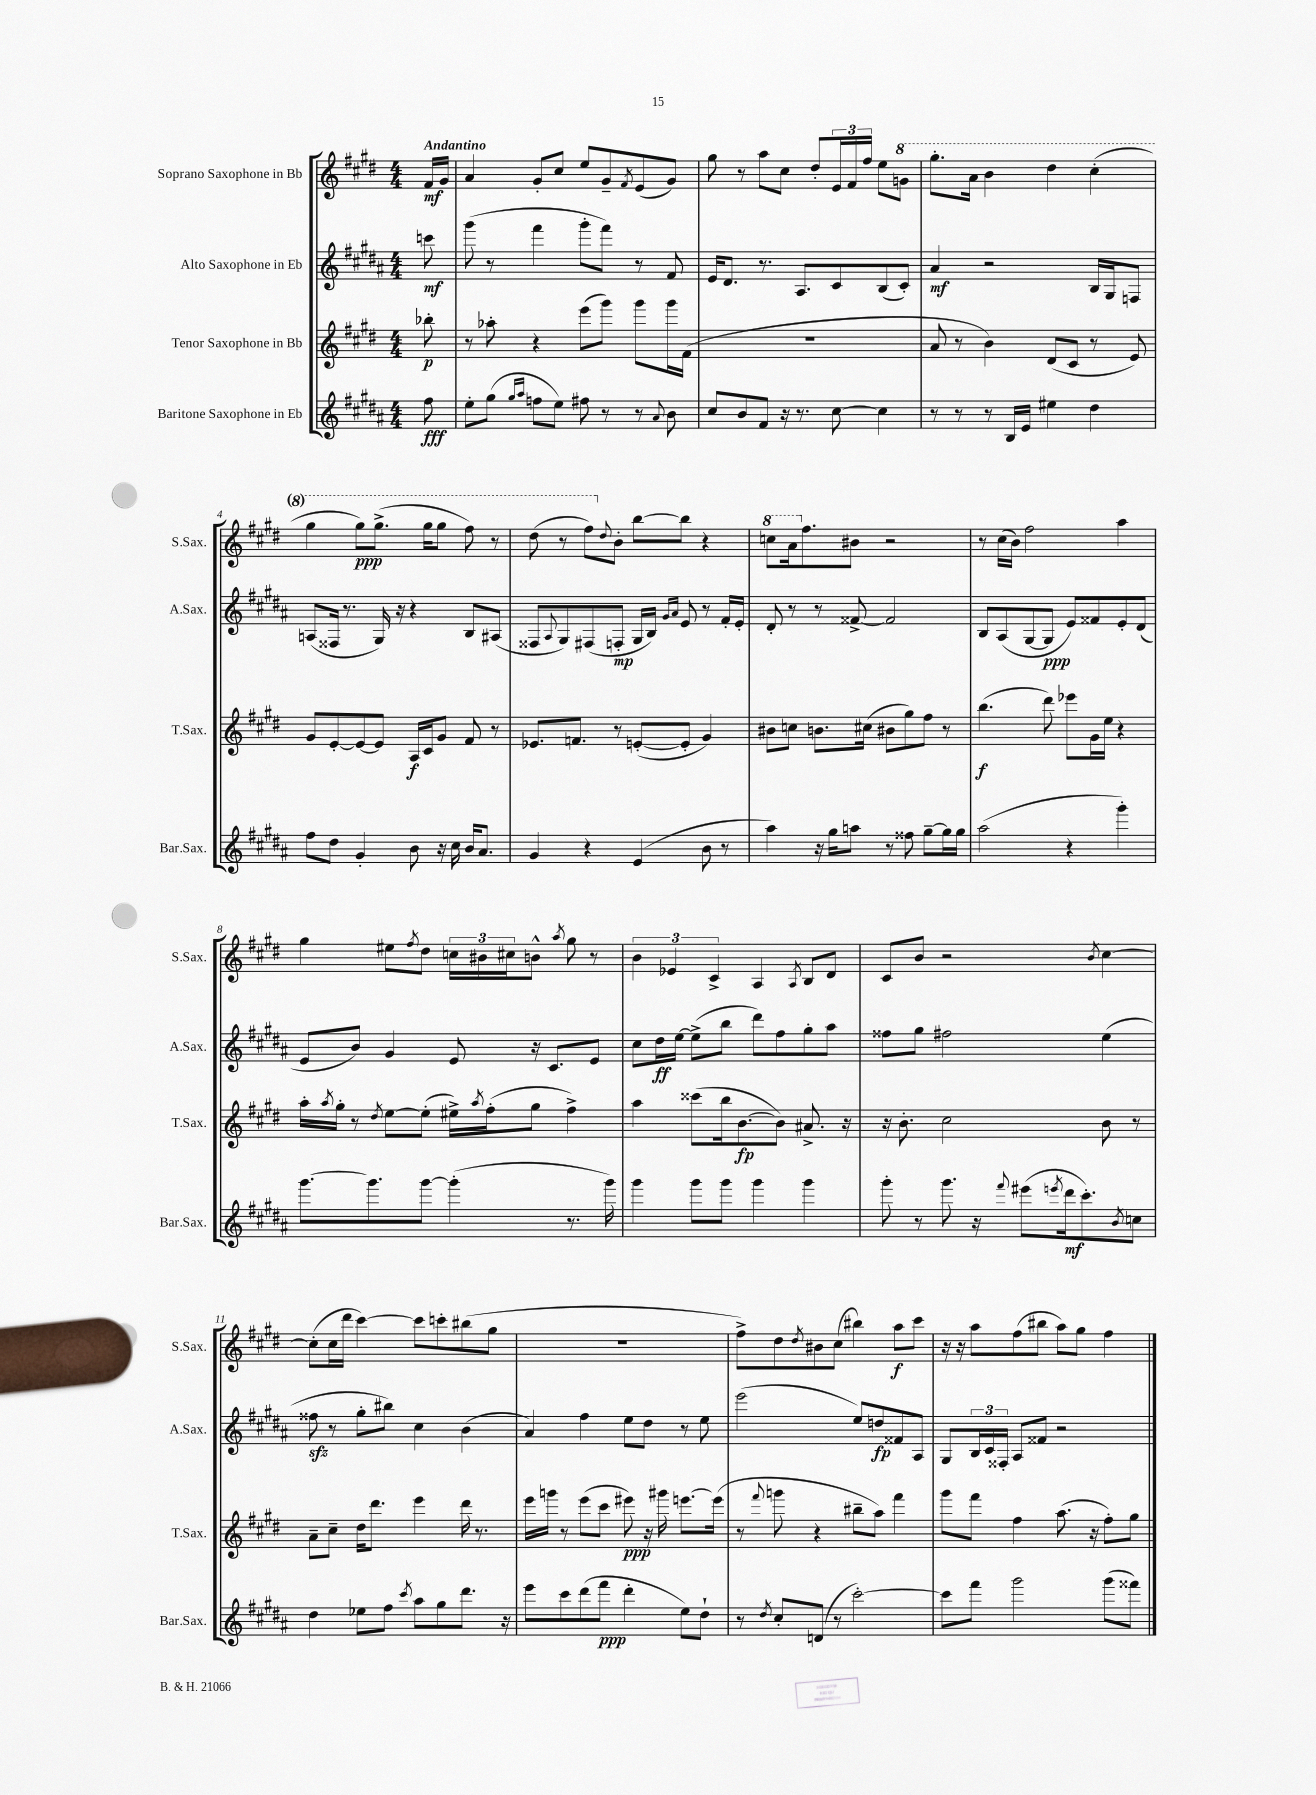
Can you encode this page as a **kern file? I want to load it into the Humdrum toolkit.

**kern	**kern	**kern	**kern
*staff4	*staff3	*staff2	*staff1
*clefG2	*clefG2	*clefG2	*clefG2
*k[f#c#g#d#a#]	*k[f#c#g#d#]	*k[f#c#g#d#a#]	*k[f#c#g#d#]
*M4/4	*M4/4	*M4/4	*M4/4
8ff#	8bb-'	8ccc	16f#
.	.	.	16g#
=	=	=	=
8ee'	8r	(8ggg#	4a
(8gg#	8aa-'	8r	.
16qqgg#	.	.	.
16qqaa#	.	.	.
8ff	4r	4fff#	8g#'
8ee)	.	.	8cc#
8ff#	(8eee	8ggg#'	8ee
8r	8ggg#)	8fff#)	8g#~
.	.	.	8qf#
8r	8ggg#	8r	(8e
8qqa#	.	.	.
8b	16ggg#	8f#	8g#)
.	(16f#	.	.
=	=	=	=
8cc#	1r	16e	8gg#
.	.	8.d#	.
8b	.	.	8r
8f#	.	8.r	8aa
16r	.	.	8cc#
8.r	.	8.A#	.
.	.	.	8dd#'
[8cc#	.	8c#	24e
.	.	.	24f#
.	.	.	24ff#
4cc#]	.	(8B	8ee
.	.	8c#')	8gg
=	=	=	=
8r	8a	4a#	8.ggg#'
8r	8r	.	.
.	.	.	16aa
8r	4b)	2r	4bb
16B	.	.	.
16e	.	.	.
4ee#	(8d#	.	4ddd#
.	8c#	.	.
4dd#	8r	16B	(4ccc#'
.	.	16G#	.
.	8e)	8F	.
=	=	=	=
8ff#	8g#	(8A	4ggg#
8dd#	[8e'	16F##	.
.	.	8.r	.
4g#'	8e_	.	8ggg#)
.	8e]	16G#)	(8.ggg#^
.	.	16r	.
8b	16A	4r	.
.	16c#	.	16ggg#
16r	8g#	.	8ggg#
16cc#	.	.	.
16b	8f#	8B	8fff#)
8.a#	.	.	.
.	8r	(8A#	8r
=	=	=	=
4g#	8.e-	8F##	(8ddd#
.	.	8qqA#	.
.	.	8G#)	8r
.	8.f	.	.
4r	.	(8F#	8fff#)
.	.	.	8qqdd#
.	8r	8F'	8b'
(4e	([8e'	16G#	[8bb
.	.	16B)	.
.	.	16qqg#	.
.	.	16qqa#	.
.	8e']	8e	8bb]
8b	4g#)	8r	4r
8r	.	16f#'	.
.	.	16e'	.
=	=	=	=
4aa#)	8b#	8d#'	8ccc
.	8cc	8r	16aa
.	.	.	8.ff#
16r	8.b	8r	.
16gg#	.	.	.
8aa	.	[8f##^	8b#
.	(16cc#	.	.
8r	8b#	2f##]	2r
8ff##	8gg#)	.	.
[8gg#~	8ff#	.	.
16gg#]	8r	.	.
16gg#	.	.	.
=	=	=	=
(2aa#	(4.bb	8B	8r
.	.	(8A#	(16cc#
.	.	.	16b)
.	.	[8G#	2ff#
.	8ddd#)	8G#]	.
4r	8eee-	8e)	.
.	16g#	8f##	.
.	16ee	.	.
4ggg#')	4r	8e'	4aa
.	.	(8d#	.
=	=	=	=
[8.ggg#	16aa'	8e	4gg#
.	8qaa	.	.
.	16gg#'	.	.
.	8r	8b)	.
8.ggg#]	.	.	.
.	8qdd#	.	.
.	[8ee	4g#	8ee#
.	.	.	8qff#
[8ggg#	(8ee']	.	8dd#
(4ggg#']	16ee#^)	8e	24cc
.	.	.	24b#
.	8qaa	.	.
.	(16ff#'	.	.
.	.	.	24cc#
.	8gg#	16r	8b^^
.	.	8.c#	.
.	.	.	8qaa
8.r	4ff#^)	.	8gg#
.	.	8e	8r
16ggg#)	.	.	.
=	=	=	=
4ggg#	4aa	8cc#	6b
.	.	16dd#	.
.	.	.	6e-
.	.	[16ee	.
8ggg#	(8ccc##	(8ee^]	.
.	.	.	6c#^
8ggg#	16bb	8bb	.
.	[8.b	.	.
4ggg#	.	8ddd#)	4A
.	8b])	8ff#	.
.	.	.	8qA
4ggg#	8.a#^	8gg#'	8B
.	.	8aa#	8d#
.	16r	.	.
=	=	=	=
8ggg#'	16r	8ff##	8c#
.	8.b'	.	.
8r	.	8gg#	8b
8.ggg#	2cc#	2ff#	2r
16r	.	.	.
8qqfff#	.	.	.
(8eee#	.	.	.
8qeee	.	.	.
16ddd#	.	.	.
8.ccc#')	.	.	.
.	.	.	8qb
.	8b	(4ee	[4cc#
8qb	.	.	.
8cc	8r	.	.
=	=	=	=
4dd#	8a~	8ff##	(8cc#']
.	8cc#~	8r	16cc#
.	.	.	16ddd#
8ee-	16dd#	8gg#'	[4ccc#)
.	8.ddd#	.	.
8ff#	.	8bb#)	.
8qccc#	.	.	.
8aa#	4eee	4cc#	8ccc#]
8gg#	.	.	8ccc'
8.ddd#	16ddd#	(4b	(8bb#
.	8.r	.	.
.	.	.	8gg#
16r	.	.	.
=	=	=	=
8eee	16eee	4a#)	1r
.	16ggg	.	.
8ccc#	8r	.	.
(8ddd#	(8eee	4ff#	.
8fff#	8ccc#	.	.
4ddd#'	8eee#)	8ee	.
.	16r	8dd#	.
.	16ggg#	.	.
8ee)	[8.eee	8r	.
8dd#`	.	8ee	.
.	(16eee]	.	.
=	=	=	=
8r	8r	(2eee	8ff#^)
8qdd#	8qqfff#	.	.
8cc#'	8ggg	.	8dd#
.	.	.	8qdd#
(8d	4r	.	8b#
8r	.	.	(8cc#
[2ccc#')	8bb#~	8ee)	4bb#)
.	8aa)	8dd	.
.	4fff#	8f##	8aa
.	.	8A#	8ccc#
=	=	=	=
8ccc#]	8ggg#	8G#	16r
.	.	.	16r
8fff#	8fff#	24B	8aa
.	.	24c#	.
.	.	24F##'	.
2ggg#	4ff#	8A#	(8ff#
.	.	8f##	8bb#
.	(8.aa	2r	8aa)
.	.	.	8gg#
.	16r	.	.
(8ggg#	8ff#')	.	4ff#
8fff##)	8gg#	.	.
==	==	==	==
*-	*-	*-	*-
